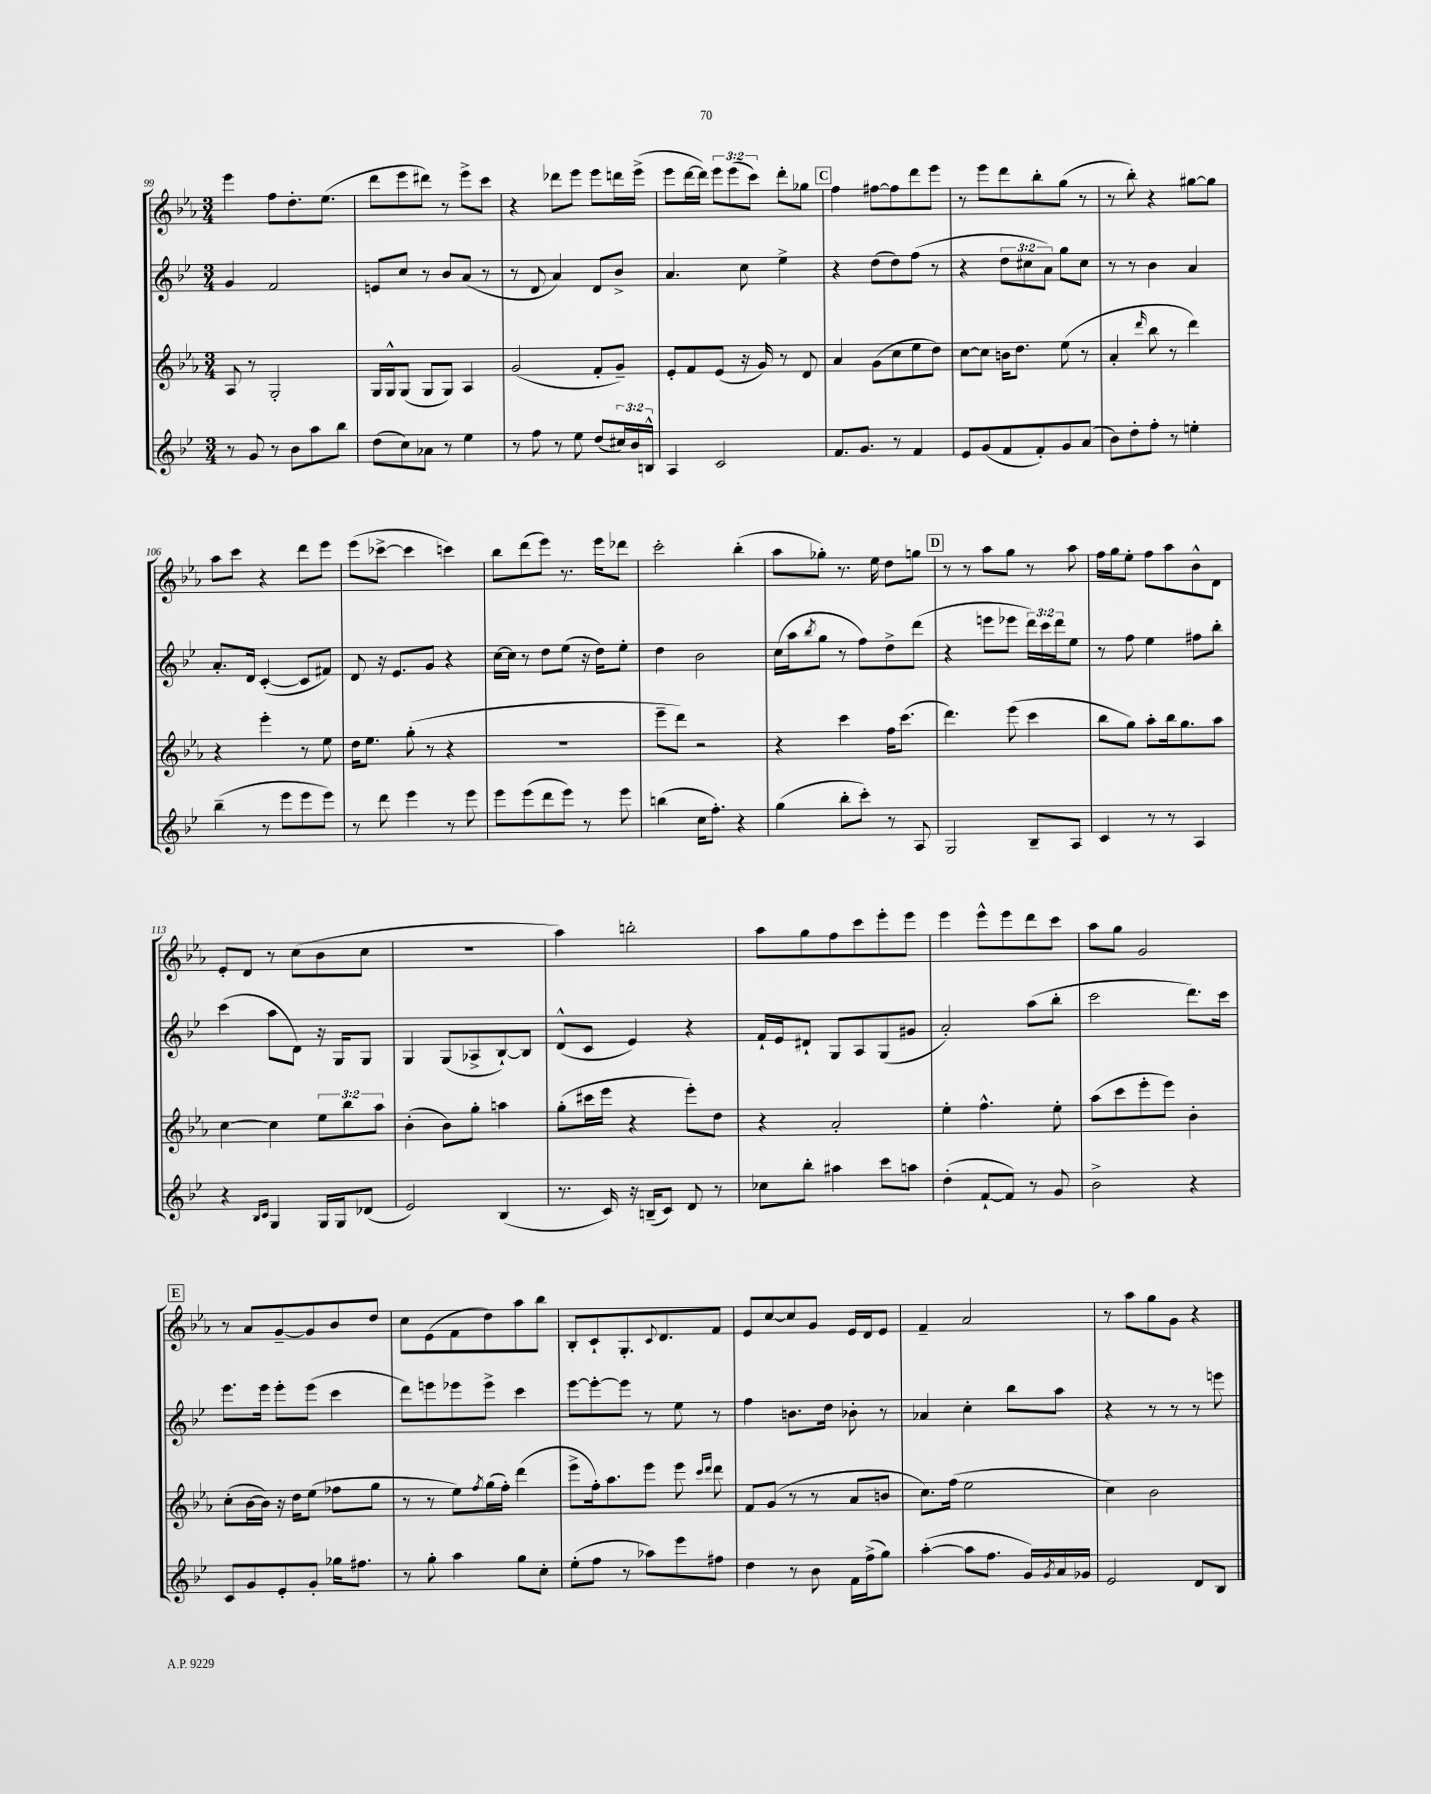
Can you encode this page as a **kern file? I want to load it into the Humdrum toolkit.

**kern	**kern	**kern	**kern
*part4	*part3	*part2	*part1
*staff4	*staff3	*staff2	*staff1
*clefG2	*clefG2	*clefG2	*clefG2
*k[b-e-]	*k[b-e-a-]	*k[b-e-]	*k[b-e-a-]
*M3/4	*M3/4	*M3/4	*M3/4
=99	=99	=99	=99
8r	8A-/	4g/	4eee-\
8g/	8r	.	.
8r	2G'/	2f/	8ff\L
8b-\L	.	.	8.dd'\
8aa\	.	.	.
.	.	.	(8.ee-\J
8bb-\J	.	.	.
=100	=100	=100	=100
(8dd\L	16G/LL	8en/L	8ddd\L
.	16G^^/J	.	.
8cc\)	(8G/J	8cc/J	8eee-\
8a-X\J	8G/L	8r	8ddd#X\J)
8r	8G/J)	8b-/L	8r
4ee-\	4A-/	(8a/J	8eee-^\L
.	.	8r	8ccc\J
=101	=101	=101	=101
8r	(2g/	8r	4r
8ff\	.	8d/	.
8r	.	4a/)	8ddd-X\L
8ee-\	.	.	8eee-\J
(8dd/L	8f'/L	8d/L	8eee-\L
24cc#X/L)	8g~/J)	8b-^/J	16dddn\L
24b-/	.	.	.
.	.	.	(16eee-^\JJ
24Bn^^/JJ	.	.	.
=102	=102	=102	=102
4A/	8e-'/L	4.a/	8eee-\L
.	8f/	.	[16ddd\L
.	.	.	16ddd\JJ])
2c/	(8e-/J	.	12eee-\L
.	.	.	(12eee-\
.	16r	8cc\	.
.	.	.	12ccc\J)
.	16g/)	.	.
.	8r	4ee-^\	8ddd'\L
.	8d/	.	8gg-X\J
!!LO:REH:place=s1:t=C
=103	=103	=103	=103
8.f/L	4a-/	4r	4ff\
8.g/J	.	.	.
.	(8g\L	(8dd\L	[8ff#X\L
8r	8cc\	8dd\)	8ff#\]
4f/	8ee-\	(8ff\J	8ddd\
.	8dd\J)	8r	8eee-\J
=104	=104	=104	=104
8e-/L	[8cc\L	4r	8r
(8g/	8cc\J]	.	8eee-\L
8f/	16bn\KL	12dd\L	8ddd\
.	8.dd\J	.	.
.	.	12cc#X\	.
8f'/)	.	.	8bb-'\
.	.	12a\J)	.
8g/	(8ee-\	8gg\L	(8gg\J
(8a/J	8r	8cc#\J	8r
=105	=105	=105	=105
8b-\L)	4a-'/	8r	8r
8dd'\	.	8r	8bb-'\)
.	16qqddd/	.	.
8ff'\J	8bb-\	4b-\	4r
8r	8r	.	.
4een'\	4ddd\)	4a/	[8gg#X\L
.	.	.	8gg#\J]
!!LO:LB:g=z
=106	=106	=106	=106
(4bb-~\	4r	8.a'/L	8aa-\L
.	.	.	8ccc\J
.	.	16d/Jk	.
8r	4eee-'\	([4c'/	4r
8eee-\L	.	.	.
8eee-\	8r	8c/L]	8ddd\L
8eee-\J)	8ee-\	8f#X/J)	8eee-\J
=107	=107	=107	=107
8r	16dd\KL	8d/	(8eee-\L
.	8.ee-\J	.	.
8ddd\	.	16r	[8ccc-X^\J
.	.	8.e-/L	.
4eee-\	(8gg'\	.	4ccc-\]
.	8r	8g/J	.
8r	4r	4r	4cccn\)
8eee-\	.	.	.
=108	=108	=108	=108
8eee-\L	2.r	[16cc\LL	8bb-\L
.	.	16cc\JJ]	.
(8eee-\	.	8r	(8ddd\
8ddd\	.	8dd\L	8eee-\J)
8eee-\J)	.	(8ee-\J	8.r
8r	.	16r	.
.	.	16dd\KL)	16eee-\KL
8eee-\	.	8ee-'\J	8ddd-X\J
=109	=109	=109	=109
(4bbn\	8eee-~\L	4dd\	2ccc'\
.	8ddd\J)	.	.
16cc\KL	2r	2b-\	.
8.ff'\J)	.	.	.
4r	.	.	(4bb-'\
=110	=110	=110	=110
(4gg\	4r	(16cc\LL	8aa-\L
.	.	16aa\J	.
.	.	8qbb-/	.
.	.	8gg\J	8gg-X'\J)
8bb-'\L	4ccc\	8r	8.r
8ccc'\J)	.	8ff\L)	.
.	.	.	16ee-\
8r	16ff\KL	8dd^\	8dd\L
.	(8.ccc\J	.	.
8A/	.	(8ddd\J	8ggn\J
!!LO:REH:place=s1:t=D
=111	=111	=111	=111
2G/	4.ddd\)	4r	8r
.	.	.	8r
.	.	8eeen\L	8aa-\L
.	(8eee-\	8eee-X\J	8gg\J
8B-~/L	4ccc\	24ddd\LL)	8r
.	.	24ccc\	.
.	.	24ddd\J	.
8A/J	.	8ee-\J	8aa-\
=112	=112	=112	=112
4c/	8bb-\L	8r	16ff\LL
.	.	.	16gg\J
.	8gg\J)	8ff\	8ee-'\J
8r	8aa-'\L	4ee-\	8ff\L
8r	16bb-\k	.	8aa-\
.	8.gg\	.	.
4A/	.	8ff#X\L	8b-^^\
.	8aa-\J	8bb-'\J	8d\J
!!LO:LB:g=z
=113	=113	=113	=113
4r	[4cc\	(4ccc\	8e-'/L
.	.	.	8d/J
16qqB-/LL	.	.	.
16qqc/JJ	.	.	.
4G/	4cc\]	8aa\L	8r
.	.	8d\J)	(8cc\L
16G/LL	12ee-\L	16r	8b-\
16G/J	.	16G/KL	.
.	12bb-\	.	.
(8d-X/J	.	8G/J	8cc\J
.	12aa-\J	.	.
=114	=114	=114	=114
2e-/)	(4b-'\	4G/	2.r
.	8b-\L)	(8G/L	.
.	8gg'\J	8A-X^/	.
(4B-/	4aan\	[8B-`/)	.
.	.	8B-/J]	.
=115	=115	=115	=115
8.r	(8gg'\L	(8d^^/L	4aa-\)
.	16ccc#X\L	8c/J	.
16c/)	16eee-\JJ	.	.
16r	4r	4e-/)	2bbn'\
(16Bn~/KL	.	.	.
8c/J)	.	.	.
8d/	8eee-'\L)	4r	.
8r	8dd\J	.	.
=116	=116	=116	=116
8cc-X\L	4r	16f`/LL	8aa-\L
.	.	16e-/J	.
8bb-'\J	.	8d#X`/J	8gg\
4aa#X\	2a-'/	8G/L	8ff\
.	.	8A/	8ccc\
8ccc\L	.	(8G/	8eee-'\
8aan\J	.	8g#X/J	8eee-\J
=117	=117	=117	=117
(4dd'\	4ee-'\	2a'/)	4eee-\
[8f`/L	4.ff^^\	.	8eee-^^\L
8f/J])	.	.	8eee-\
8r	.	(8aa\L	8ddd\
8g/	8ee-'\	8bb-'\J	8ccc\J
=118	=118	=118	=118
2b-^\	(8aa-\L	2ccc\	8aa-\L
.	8ccc\	.	8gg\J
.	8eee-'\	.	2g/
.	8eee-\J)	.	.
4r	4b-'\	8.ddd\L)	.
.	.	16ccc\Jk	.
!!LO:LB:g=z
!!LO:REH:place=s1:t=E
=119	=119	=119	=119
8c/L	(8cc'\L	8.eee-\L	8r
8g/	[16b-\L	.	8a-/L
.	16b-\JJ])	16eee-\Jk	.
8e-'/	16r	8eee-'\L	[8g~/
.	16dd\KL	.	.
8g'/J	(8ee-\J	(8eee-\J	8g/]
16gg-X\KL	8ff-X\L	4ccc\	8b-/
8.ff#X\J	.	.	.
.	8gg\J	.	8dd/J
=120	=120	=120	=120
8r	8r	8ddd\L)	8cc\L
8gg'\	8r	8eeen\	(8e-\
4aa\	8ee-\L)	8eee-X\	8f\
.	8qff/	.	.
.	(16gg\L	8eee-^\J	8dd\)
.	16ff'\JJ)	.	.
8gg\L	(4ddd\	4ccc\	8aa-\
8cc'\J	.	.	8bb-\J
=121	=121	=121	=121
(8ee-'\L	8eee-^\L	[8eee-\L	8B-'/L
8ff\J	16ff'\k)	8eee-'\_	8c`/
.	8.aa-\	.	.
8r	.	8eee-\J]	8.G'/
8aa-X\L)	8eee-\J	8r	.
.	.	.	8qqc/
.	.	.	8.d/
8eee-\	8eee-\	8ee-\	.
.	16qqccc/LL	.	.
.	16qqddd/JJ	.	.
8ff#X\J	8ddd\	8r	8f/J
=122	=122	=122	=122
4dd\	8f/L	4ff\	8e-/L
.	(8g/J	.	[8cc/
8r	8r	8.bn\L	8cc/]
8b-\	8r	.	8g/J
.	.	16dd\Jk	.
16f\LL	8a-/L	8b-X'\	16e-/LL
(16ff^\J	.	.	16d/J
8gg\J)	8bn/J	8r	8e-/J
=123	=123	=123	=123
([4aa'\	8.cc\L)	4a-X/	4f~/
.	(16ff\Jk	.	.
8aa\L]	2ee-\	4cc'\	2a-/
8.ff\J	.	.	.
.	.	8bb-\L	.
16g/LL)	.	.	.
8qg/	.	.	.
16a/	.	8aa\J	.
16g-X/JJ	.	.	.
=124	=124	=124	=124
2e-/	4cc\)	4r	8r
.	.	.	8aa-\L
.	2b-\	8r	8gg\
.	.	8r	8g\J
8d/L	.	8r	4r
8B-/J	.	8eeen\	.
==	==	==	==
*-	*-	*-	*-
